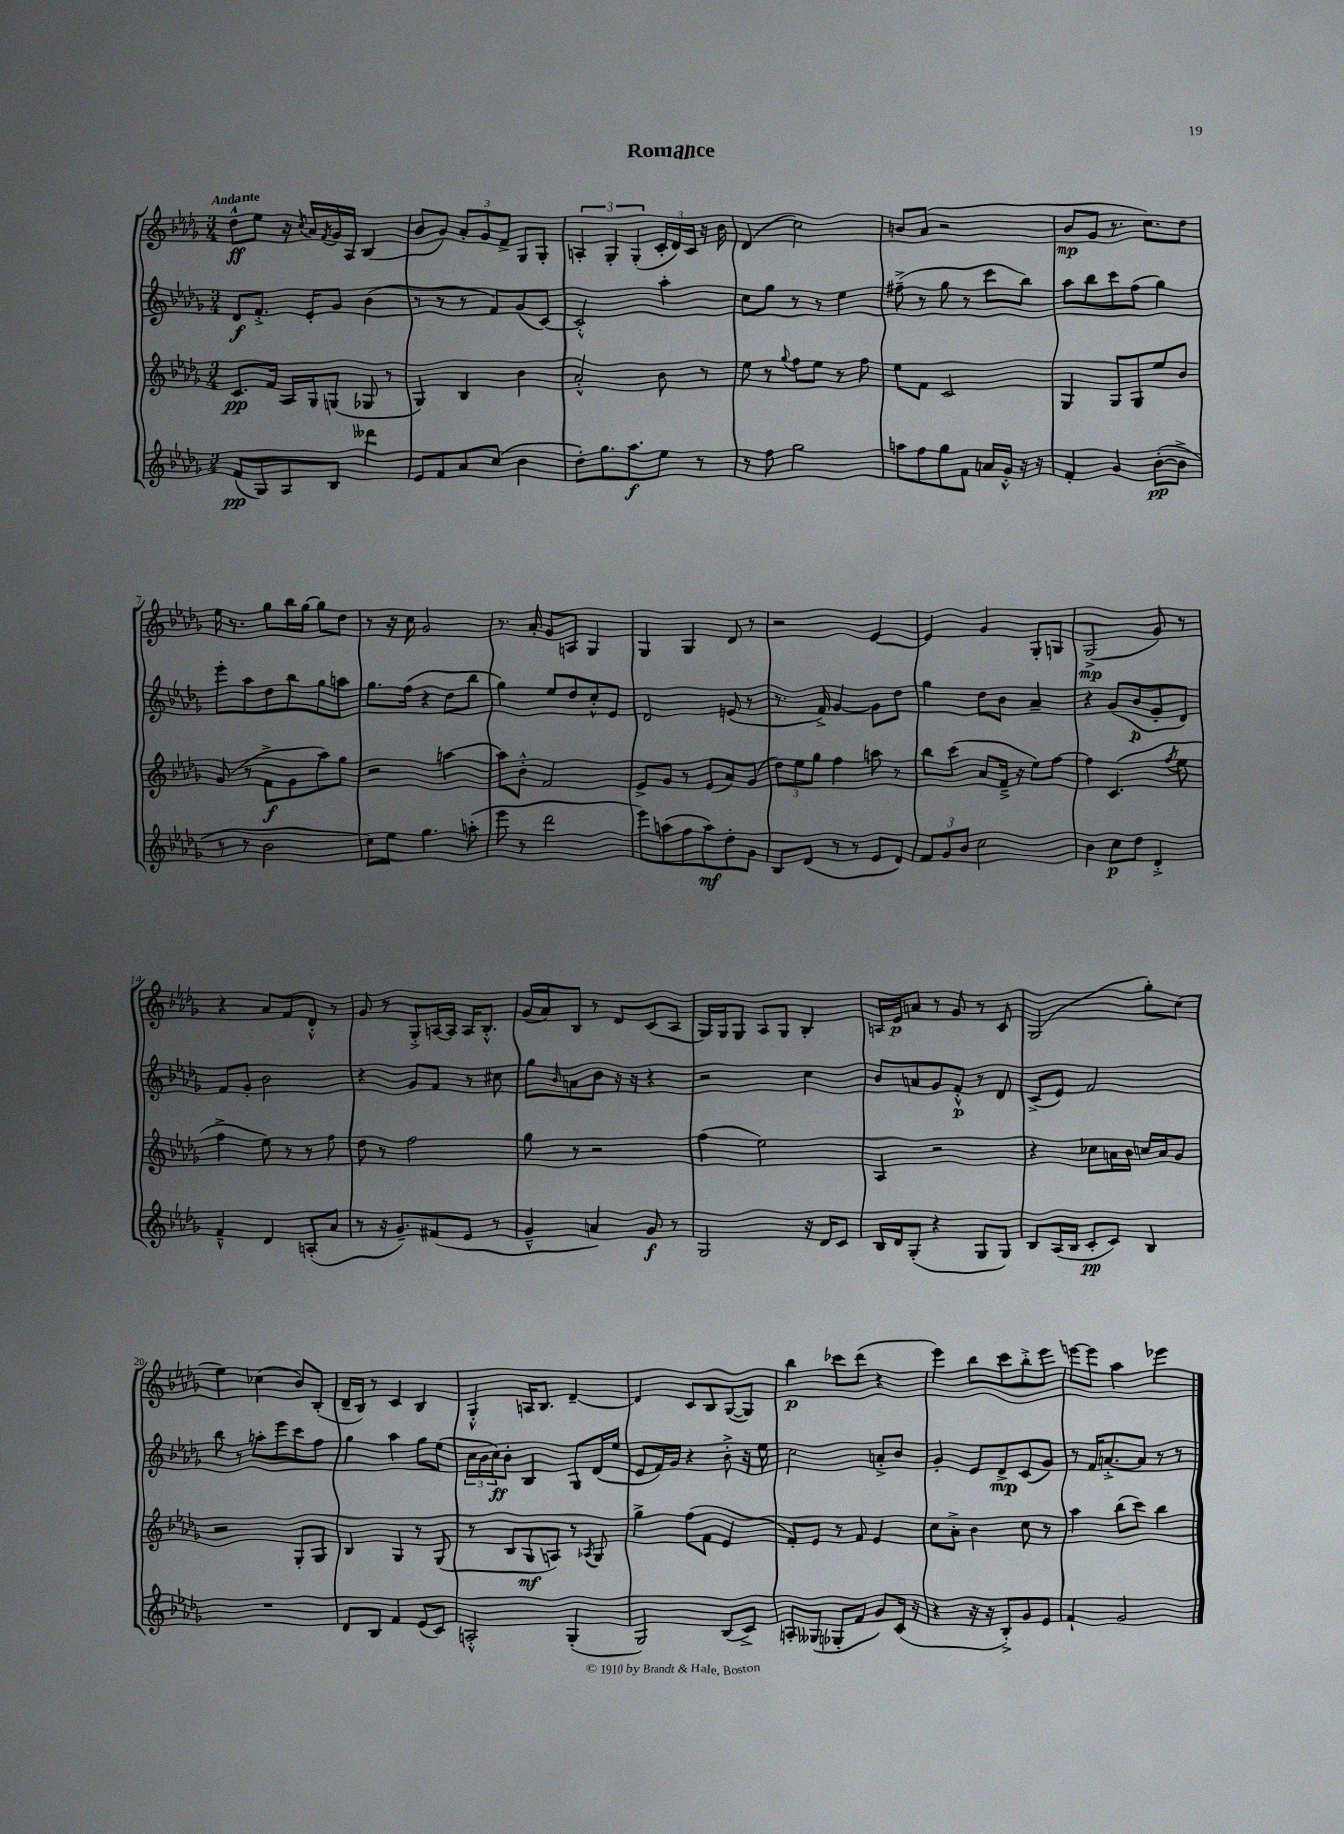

**kern	**kern	**kern	**kern
*staff4	*staff3	*staff2	*staff1
*clefG2	*clefG2	*clefG2	*clefG2
*k[b-e-a-d-g-]	*k[b-e-a-d-g-]	*k[b-e-a-d-g-]	*k[b-e-a-d-g-]
*M3/4	*M3/4	*M3/4	*M3/4
(8f	8.c	8d-	8dd-^^
8G-)	.	8.f'^	8ee-
.	16f	.	.
8A-	16A-	.	16r
.	.	.	8qcc
.	16G-	16e-'	16a-
.	.	.	8qf
8B-	(8G	8g-	16g-
.	.	.	16A-
4ddd--	8G-	(4b-	(4B-
.	8r	.	.
=	=	=	=
8e-	4G-)	8r	8b-
8f	.	8r	8g-)
8a-	4B-	8r	12a-'
.	.	.	12g-
(8cc	.	8f)	.
.	.	.	12f^
4b-	4b-	(8g-	8G-
.	.	[8c)	8G-'
=	=	=	=
8dd-')	2a-'^^	2c'^^]	6A'
8.gg-	.	.	.
.	.	.	6G-'
8.aa-	.	.	.
.	.	.	(6G-'
8ee-	8b-	4aa-'	24c'
.	.	.	24d-)
.	.	.	24c
8r	8r	.	16r
.	.	.	16b-
=	=	=	=
8r	8ee-	8cc	(4d-
8ff	8r	8gg-	.
.	8qqgg-	.	.
2gg-	8ff	8r	2cc)
.	8ee-	8r	.
.	8r	4ee-	.
.	8ff	.	.
=	=	=	=
8aa	8ee-	(8ff#~^	8b
8ff	8f	8r	(8a-
8gg-	2c	8gg-	2r
8f	.	8r	.
16a	.	8ccc	.
16g-'^^	.	.	.
16r	.	8bb-)	.
16r	.	.	.
=	=	=	=
4f'	4G-	8aa-	8b-
.	.	8bb-	8g-
4g-	8G-	8ccc	8.r
.	8G-	(8ff	.
.	.	.	8.cc)
([8b-'	8ee-	4gg-)	.
8b-^]	8b-	.	8dd-
=	=	=	=
8r	(8g-	8eee-'	16ee-
.	.	.	8.r
8r	8r	8aa-	.
2b-	8f^	8dd-	8gg-
.	8g-	8bb-	16bb-
.	.	.	[16gg-
.	8aa-)	8gg-	8gg-]
.	8gg-	8aa	8dd-
=	=	=	=
8cc)	2r	8.gg-	8r
8ee-	.	.	16r
.	.	(16ff	16cc
4.gg-	.	4r	2g-
.	[4aa	8dd-	.
(8aa'	.	8bb-	.
=	=	=	=
8eee-	8aa]	4gg-)	8.r
8r	8b-'^^	.	.
.	.	.	16a-'
2ddd-	2f	8ee-	8g-
.	.	8dd-	8A
.	.	8cc'^^	4G-
.	.	8e-	.
=	=	=	=
8eee-)	8e-^	2d-	4G-
(8aa	8g-	.	.
8ff	8r	.	4G-
8aa)	(8e-	.	.
8dd-'	8a-)	(8e	8d-
8g-	(8g-	8r	8r
=	=	=	=
8B-	12dd-)	8.r	2r
.	12ee-	.	.
(8d-	.	.	.
.	12gg-	.	.
.	.	16f^)	.
8r	4ff	[4g-	.
8r	.	.	.
8e-	8aa	8g-]	[4e-
8d-)	8r	8dd-	.
=	=	=	=
12f	8bb-	4gg-	4e-]
12g-	.	.	.
.	(8ccc	.	.
12b-	.	.	.
2cc	8a-	8dd-	4g-
.	16f~^	8b-	.
.	16r	.	.
.	8ee-)	4a-~	8G-'
.	[8ff	.	8G
=	=	=	=
4b-	4ff]	4r	(2G-^
8cc	(4.c	(8g-	.
8dd-	.	8b-	.
4d-'^	.	8g-'	8g-)
.	8qff	.	.
.	8ee-	8d-)	8r
=	=	=	=
4f~^^	4ff^	8f	4r
.	.	8g-'	.
4d-	8ee-)	2b-	8a-
.	8r	.	8f
(8A'	8r	.	8d-'^^
8a-	8ff	.	8r
=	=	=	=
8r	8dd-	4r	8g-
16r	8r	.	8r
8.g-~)	.	.	.
.	2ff	8g-	8G-'^
(8f#	.	8f	[16A
.	.	.	16A]
8e-	.	8r	16A
.	.	.	8.B-'^^
8r	.	8cc#	.
=	=	=	=
4g-~^^	8gg-	8gg-	(16g-
.	.	.	16a-)
.	.	16qqb-	.
.	8r	8a	8B-
4a)	2r	8b-	8r
.	.	16r	8d-
.	.	16r	.
8g-	.	4r	(8c
8r	.	.	8A-
=	=	=	=
2G-	(4ff	2r	16G-)
.	.	.	16G-
.	.	.	8G-
.	2ee-)	.	8A-
.	.	.	8G-
16r	.	4cc	4B-'
16d-	.	.	.
8c	.	.	.
=	=	=	=
16B-	4A-	8b-	16A
16d-	.	.	16e-
(8G-'	.	8a	8a
4r	2r	8g-	8r
.	.	8f'^^	8g-
8G-	.	8r	8r
8G-)	.	8d-	8c
=	=	=	=
8B-	4r	(8c^	(2G-
(16A-	.	8e-)	.
16B-	.	.	.
8c'	8cc-	2f	.
8c)	16a	.	.
.	16b-	.	.
4B-	16cc	.	8gg-')
.	16a	.	.
.	8g-	.	(8cc
=	=	=	=
2.r	2r	8bb-	4ee-)
.	.	8r	.
.	.	8aa'	(4cc-
.	.	8eee-	.
.	8G-'	8ccc	8b-)
.	8G-	8ff	(8B-'
=	=	=	=
8d-	4B-	4gg-	16d-~
.	.	.	16B-)
8B-	.	.	8r
4f	4G-	4aa-	4c
(8e-	8r	8gg-	4B-
8c)	(8G-	(8ee-	.
=	=	=	=
2A'^^	8r	24cc	4G-'^^
.	.	24b-	.
.	.	24cc)	.
.	8B-	8b-'	.
.	8G-	4B-	16A
.	.	.	8.B-
.	8A)	.	.
(4G-'	8r	8G-	[4d-~
.	8qA-	.	.
.	8G-	(16d-	.
.	.	16ee-	.
=	=	=	=
2G-)	4gg-^	8e-	4d-]
.	.	16f)	.
.	.	16g-	.
.	(8ff	4r	8c
.	8f	.	8B-
(8B-	4e-	8b-'^	([8G-
8c^)	.	16r	8G-])
.	.	16ee-	.
=	=	=	=
8A'	8f')	2cc	4bb-
(8G--	8e-	.	.
8G-'	8r	.	8ccc-
8f	8f	.	(8ddd-
8g-)	4e-	8a'^	4r
(16c	.	8b-	.
16r	.	.	.
=	=	=	=
4r	8cc	4g-'	4eee-)
.	8a-'^	.	.
16r	4b-	8e-	8bb-
16r	.	.	.
8B-'^)	.	8d-^	8ccc
8g-	8cc	(8c	8bb-'^
8e-	8r	8g-)	8eee-
=	=	=	=
4f`	4aa-	8r	[8eee
.	.	16f	8eee]
.	.	[8.a'^	.
2g-	(8bb-	.	4aa-
.	8ccc)	8a]	.
.	4bb-	8r	4eee-
.	.	8r	.
==	==	==	==
*-	*-	*-	*-
